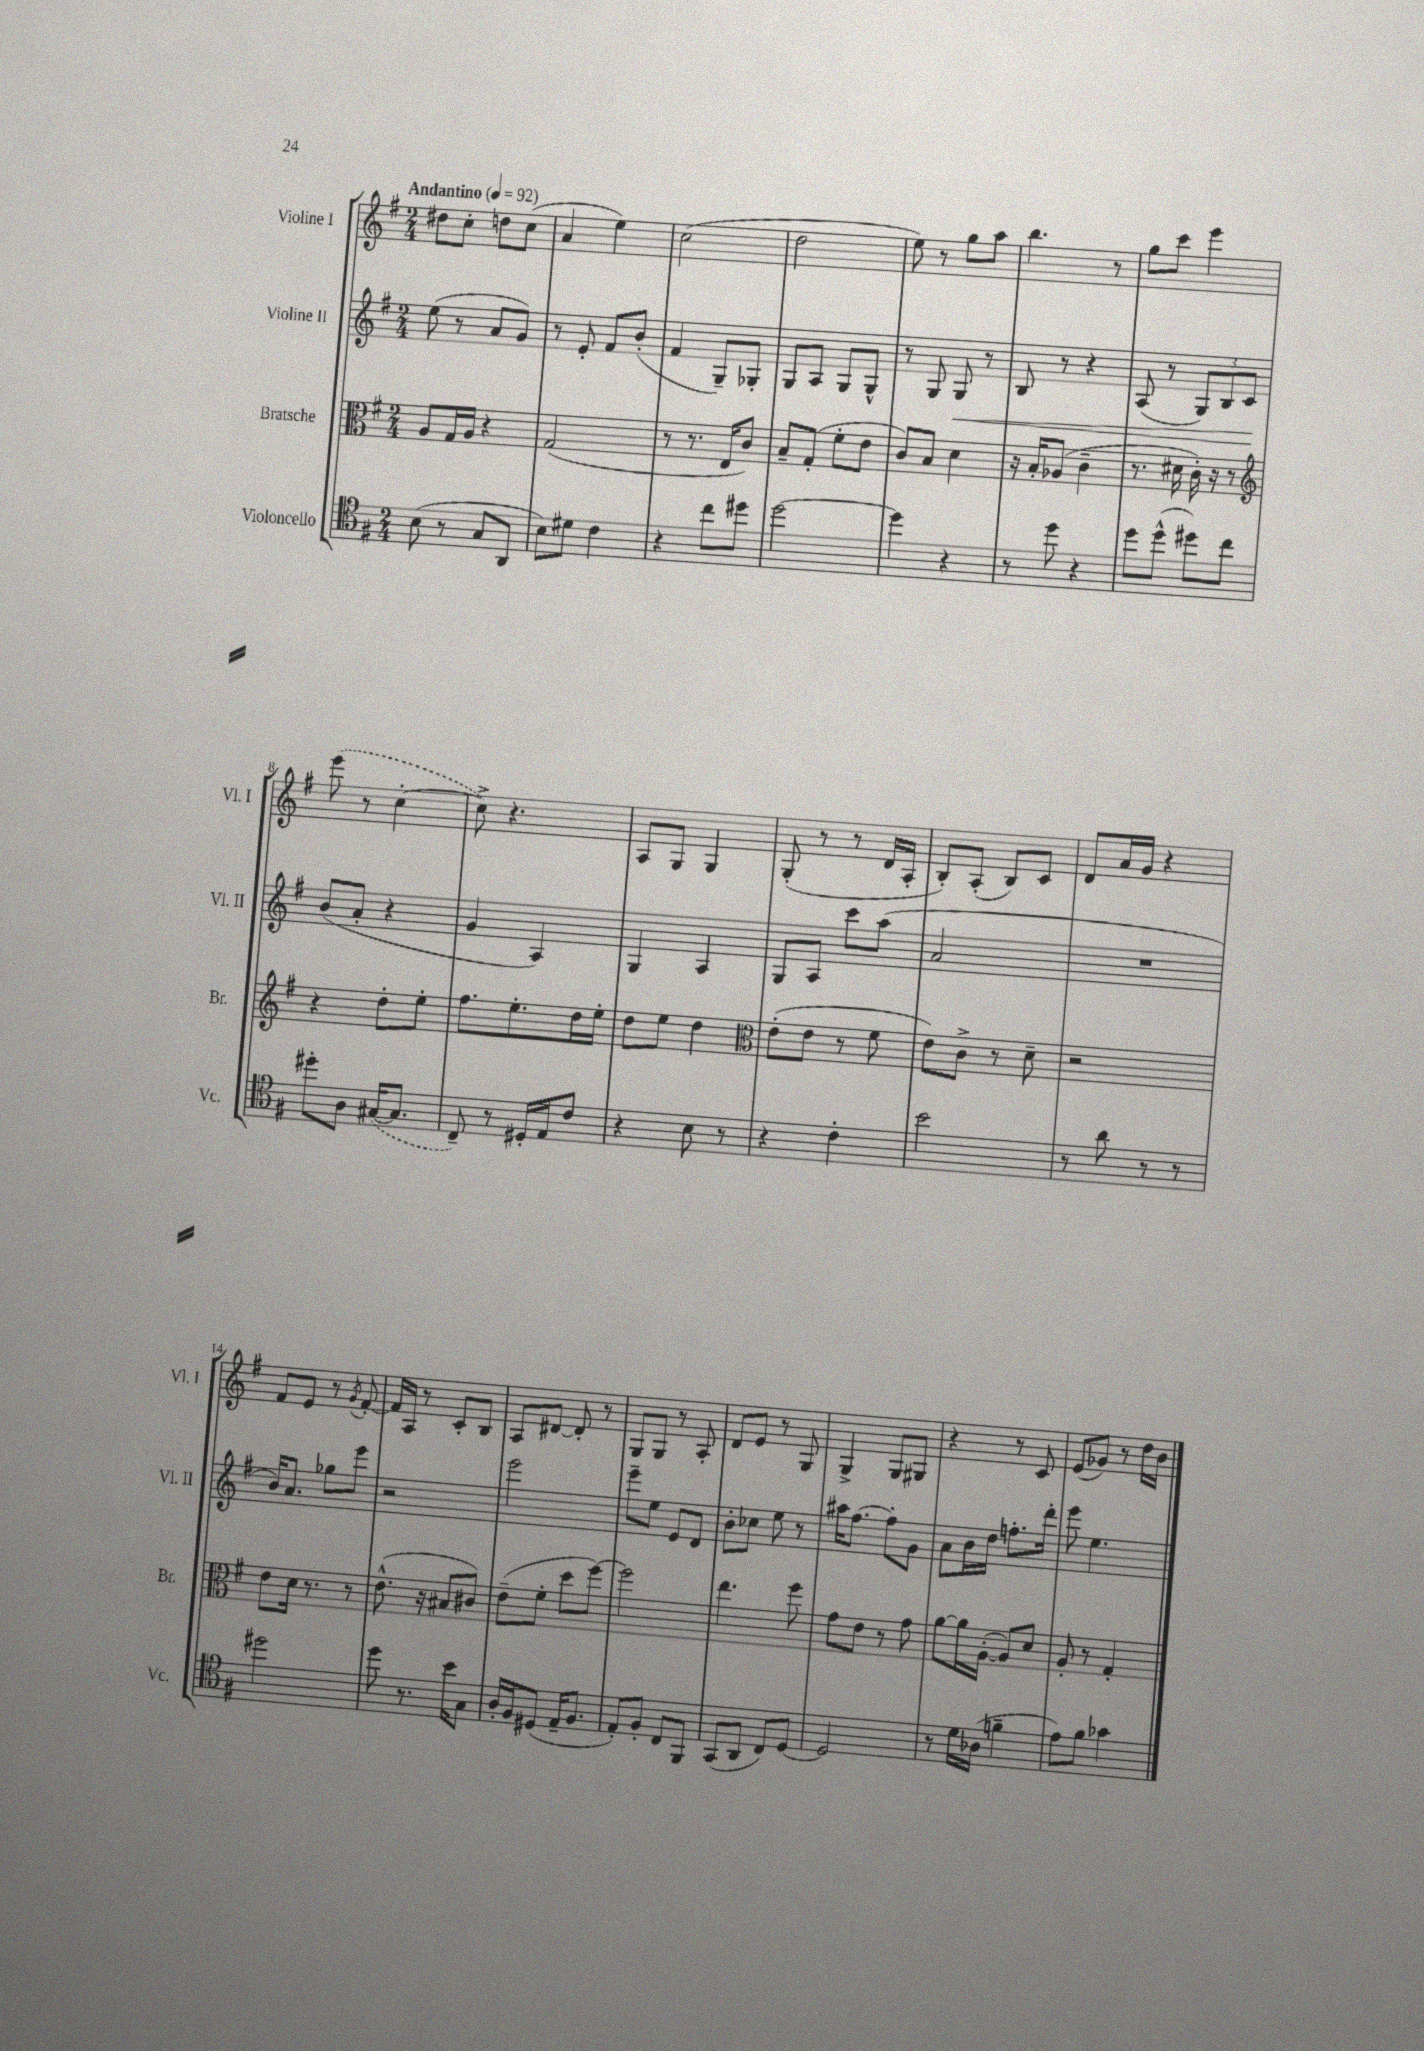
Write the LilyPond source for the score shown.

<<
\new StaffGroup <<
\new Staff = "s0" \with { instrumentName = "Violine I" shortInstrumentName = "Vl. I" } {
    \clef treble \key g \major \numericTimeSignature \time 2/4 \tempo "Andantino" 4 = 92
    dis''8 c''8-. d''8 c''8( |
    a'4 e''4) |
    c''2( |
    d''2 |
    e''8) r8 g''8 a''8 |
    b''4. r8 |
    g''8 c'''8 e'''4 |
    \once \slurDashed e'''8( r8 c''4~-. |
    c''8->) r4. |
    a8 g8 g4 |
    g8-.( r8 r8 d'16 a16-. |
    b8-.) a8-.( b8) c'8 |
    d'8 a'16 g'16 r4 |
    fis'8 e'8 r8 \acciaccatura { g'8 } fis'8~-. |
    fis'16 a16 r8 c'8-. b8 |
    a8 dis'8~ dis'8-. r8 |
    g8 g8 r8 a8-. |
    d'8 e'8 r8 g8 |
    g4-> g8 gis8 |
    r4 r8 c'8 |
    e'8( ges'8) r8 d''16 b'16 \bar "|." |
}
\new Staff = "s1" \with { instrumentName = "Violine II" shortInstrumentName = "Vl. II" } {
    \clef treble \key g \major \numericTimeSignature \time 2/4
    e''8( r8 a'8 g'8) |
    r8 e'8-. fis'8 b'8-.( |
    fis'4 g8--) ges8-. |
    g8 a8 g8 g8-^ |
    r8 g8 g8\< r8 |
    b8 r8 r4 |
    a8( r8 \tuplet 3/2 { g8) b8 c'8\! } |
    b'8( a'8-. r4 |
    g'4 a4) |
    g4 a4 |
    g8 a8 c'''8 a''8( |
    a'2 |
    R2 |
    b'16) a'8. ges''8 e'''8 |
    r2 |
    e'''2 |
    e'''8-- e''8 e'8 d'8 |
    b'8-. ces''8 e''8 r8 |
    ais''16 fis''8.~ fis''8-. g'8 |
    a'8 b'16 d''16 f''8.-. d'''16-. |
    e'''8 e''4. \bar "|." |
}
\new Staff = "s2" \with { instrumentName = "Bratsche" shortInstrumentName = "Br." } {
    \clef alto \key g \major \numericTimeSignature \time 2/4
    a8 g16 a16 r4 |
    g2( |
    r8 r8. e16 c'8) |
    b8-- g8-.( fis'8-. e'8 |
    c'8) b8 d'4 |
    r16 b16-. aes8( c'4-- |
    r8. dis'16 c'16-.) r16 r8 |
    \clef treble r4 d''8-. e''8-. |
    fis''8. e''8.-. d''16 e''16-. |
    d''8 e''8 d''4 |
    \clef alto e'8-.( e'8 r8 fis'8 |
    e'8) c'8-> r8 d'8-- |
    r2 |
    e'8 d'16 r8. r8 |
    e'8.-^( r16 bis8 cis'8) |
    e'8--( fis'8-. d''8 fis''8~) |
    fis''2 |
    e''4. fis''8 |
    g'8 e'8 r8 g'8 |
    a'8~ a'16 a16~-.( a8) d'8 |
    a8-. r8 g4-. \bar "|." |
}
\new Staff = "s3" \with { instrumentName = "Violoncello" shortInstrumentName = "Vc." } {
    \clef tenor \key g \major \numericTimeSignature \time 2/4
    b8( r8 g8 a,8 |
    b8) dis'8 c'4 |
    r4 c''8 dis''8 |
    d''2~ |
    d''4 r4 |
    r8 d''8 r4 |
    d''8 d''8-^( dis''8) c''8 |
    dis''8-. a8 \once \slurDashed gis16~( gis8. |
    c8--) r8 dis16-. e16 c'8 |
    r4 b8 r8 |
    r4 c'4-. |
    b'2 |
    r8 a'8 r8 r8 |
    dis''2 |
    d''8 r8. b'16 g8 |
    a16-. fis16 dis8( e16-- fis8. |
    e8-.) fis8-. c8 fis,8 |
    g,8( a,8 c8) d8~ |
    d2 |
    r8 d'16 aes16( f'4-- |
    e'8) fis'8 ges'4 \bar "|." |
}
>>
>>
